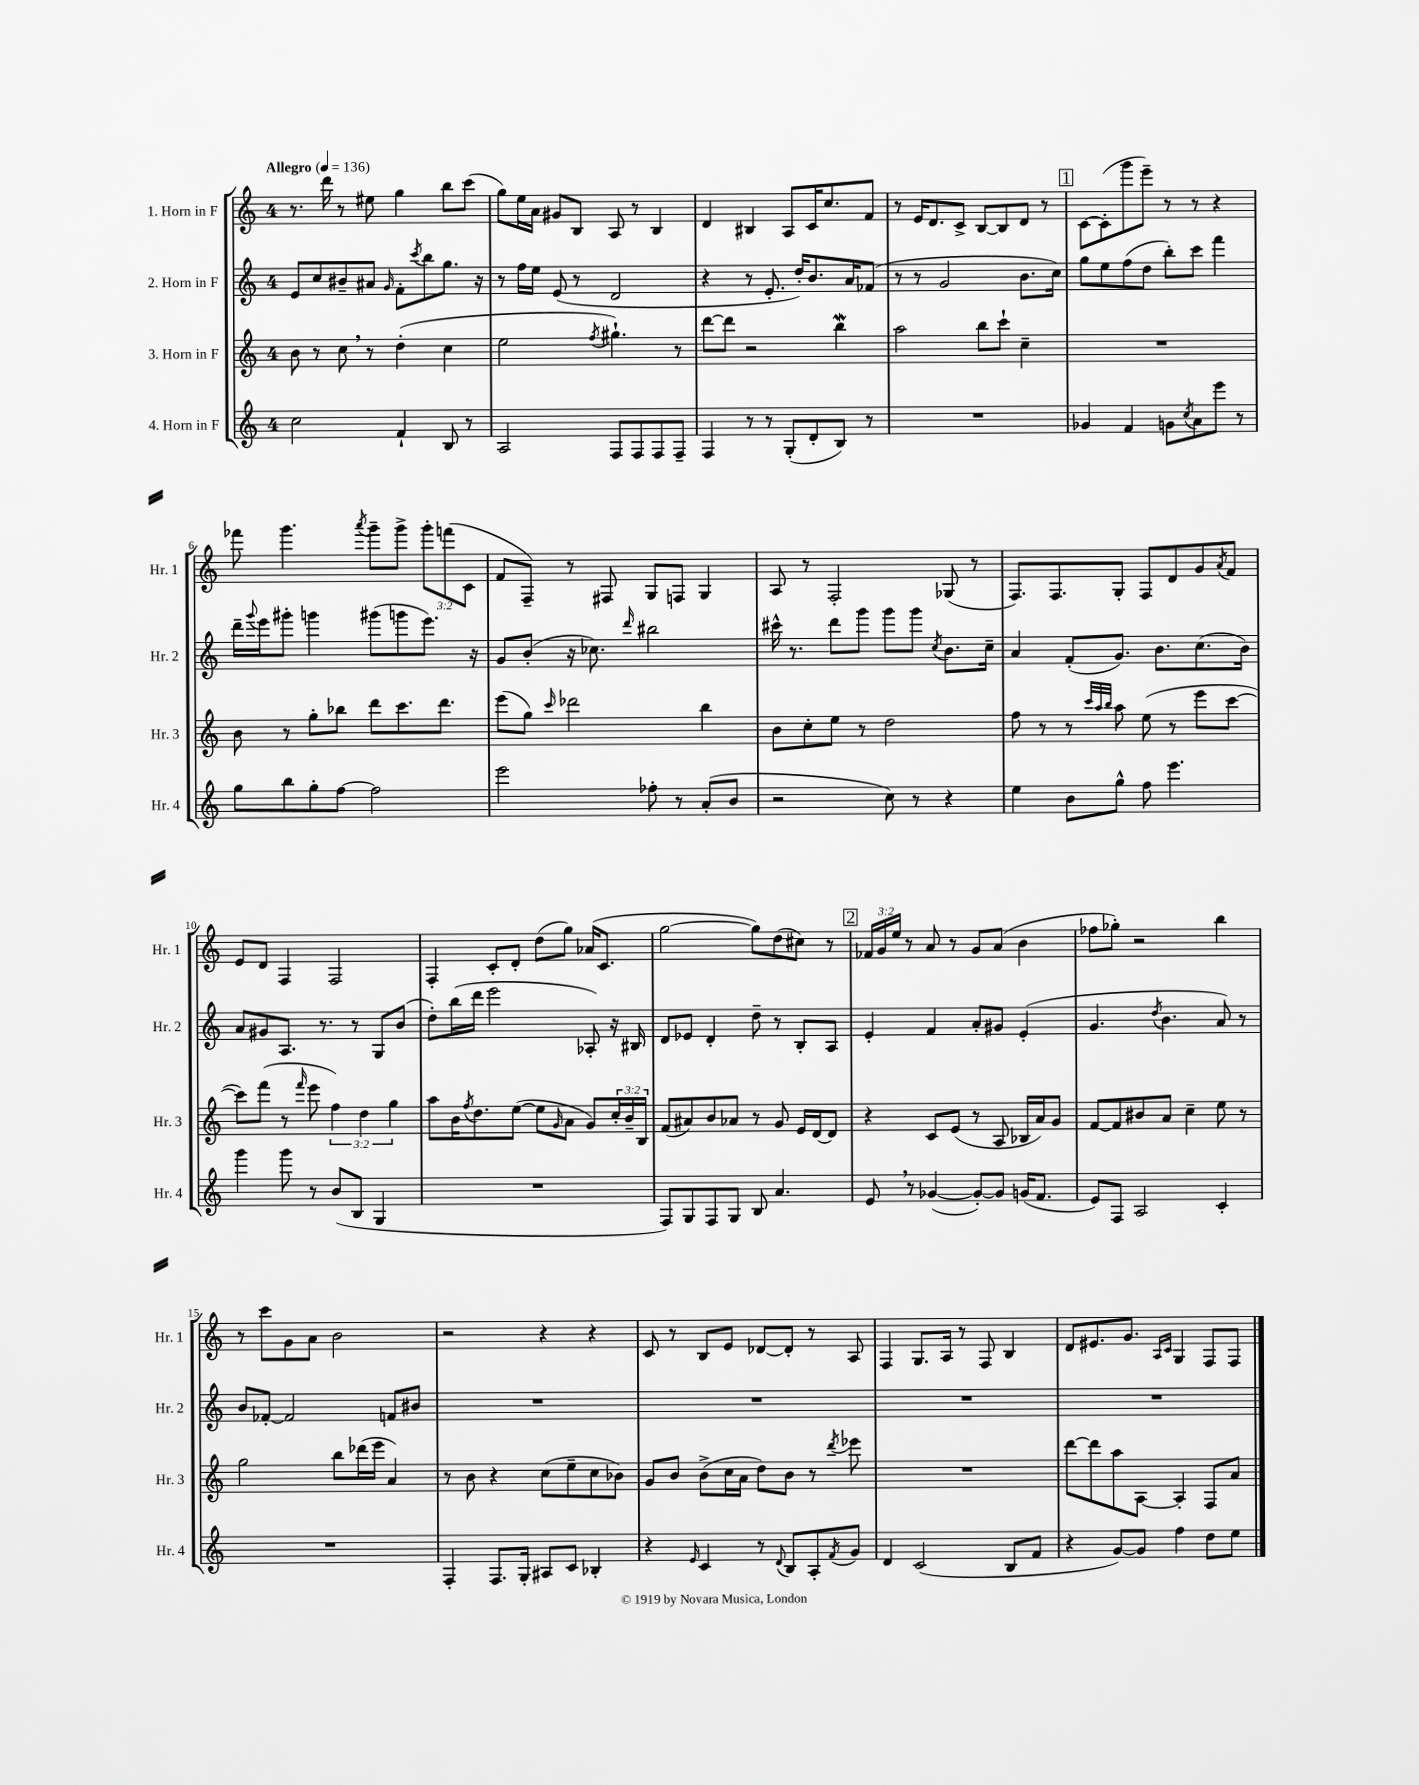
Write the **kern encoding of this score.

**kern	**kern	**kern	**kern
*staff4	*staff3	*staff2	*staff1
*clefG2	*clefG2	*clefG2	*clefG2
*k[]	*k[]	*k[]	*k[]
*M4/4	*M4/4	*M4/4	*M4/4
*MM136	*MM136	*MM136	*MM136
2cc	8b	8e	8.r
.	8r	8cc	.
.	.	.	16ddd
.	8cc	8b#~	8r
.	8r	8a#	8ee#
.	.	16qqg	.
4f`	(4dd'	8f'	4gg
.	.	8qccc	.
.	.	8bb	.
8B	4cc	8.gg	8bb
8r	.	.	(8ccc
.	.	16r	.
=	=	=	=
2A	2ee	8r	8gg)
.	.	16ff	16ee
.	.	16ee	16a
.	.	(8e	8g#
.	.	8r	8B
.	8qff	.	.
8F	4.gg#`)	2d	8A
8F	.	.	8r
8F	.	.	4B
8F~	8r	.	.
=	=	=	=
4F	[8ddd	4r	4d
.	8ddd]	.	.
8r	2r	8r	4B#
8r	.	8.e'	.
(8G'	.	.	8A
.	.	16dd')	.
8d'	.	8.b	16c
.	.	.	8.cc
8B)	4bb	.	.
.	.	16a	.
8r	.	(8f-	8f
=	=	=	=
1r	2aa	8r	8r
.	.	8r	16e
.	.	.	8.d
.	.	2g	.
.	.	.	8c^
.	8bb	.	[8B
.	8ccc`	.	8B]
.	4cc~	8.b	8d
.	.	.	8r
.	.	16cc)	.
=	=	=	=
4g-	1r	8gg	[8c
.	.	8ee	(8c']
4f	.	(8ff	8ggg
.	.	8dd	8eee~)
8g	.	8bb')	8r
8qcc	.	.	.
8a	.	8ccc	8r
8eee	.	4fff	4r
8r	.	.	.
=	=	=	=
8gg	8b	16ddd~	8fff-
.	.	8qqggg	.
.	.	16eee	.
8bb	8r	8ggg#'	4.ggg
8gg'	8gg'	4ggg	.
[8ff	8bb-	.	.
.	.	.	8qaaa
2ff]	8ddd	(8ggg#	8ggg~
.	8.ccc	8ggg	8ggg^
.	.	8.eee)	12ggg'
.	8.ddd	.	.
.	.	.	(12fff
.	.	.	12c
.	.	16r	.
=	=	=	=
2eee	(8eee	8g	8f
.	8gg)	(8b'	8F~)
.	16qqccc	.	.
.	2ddd-	16r	8r
.	.	8.cc-)	.
.	.	.	8F#
.	.	16qqddd	.
8ff-'	.	2bb#	8G
8r	.	.	8F
(8a'	4bb	.	4G
8b	.	.	.
=	=	=	=
2r	8b	16ccc#^^	8A
.	.	8.r	.
.	8cc'	.	8r
.	8ee	8ddd	2F'
.	8r	8ggg	.
8cc)	2dd	8ggg	.
8r	.	8ggg	.
.	.	8qcc	.
4r	.	8.b	(8G-
.	.	.	8r
.	.	16cc~	.
=	=	=	=
4ee	8ff	4a	8.F)
.	8r	.	.
.	.	.	8.F
8b	8r	(8f'	.
.	32qqccc	.	.
.	32qqaa	.	.
.	32qqbb	.	.
8gg^^	8aa	8.g)	8G'
8ff	(8ee	.	8F
.	.	8.b	.
4.eee	8r	.	8d
.	8eee	(8.cc	8g
.	.	.	8qa
.	[8ccc	.	8f
.	.	16b)	.
=	=	=	=
4ggg	8ccc])	8a	8e
.	(8fff	8g#	8d
8ggg	8r	8.A	4F
.	16qqfff	.	.
8r	8eee	.	.
.	.	8.r	.
(8b	6ff)	.	2F
8B	.	8r	.
.	6dd	.	.
4G	.	8G	.
.	6gg	.	.
.	.	(8b	.
=	=	=	=
1r	8aa	8dd')	4F'
.	16b	(16bb	.
.	8qff	.	.
.	8.dd	16ddd	.
.	.	2eee	8c'
.	([8ee	.	8d'
.	8ee]	.	(8dd
.	16qqg	.	.
.	8a	.	8gg)
.	8g)	8A-')	(16a-
.	.	.	8.c
.	24cc'	16r	.
.	24b~	.	.
.	.	16B#	.
.	24B	.	.
=	=	=	=
8F)	(8f	8d	[2gg
8G	8a#)	8e-	.
8F	8b	4d'	.
8G	8a-	.	.
8B	8r	8dd~	8gg])
4.a	8g	8r	(8dd
.	16e	8B'	8cc#)
.	[16d	.	.
.	8d]	8A	8r
=	=	=	=
8e	4r	4e'	24f-
.	.	.	24g
.	.	.	24ee
8r	.	.	8r
([4g-	8c	4f	8a
.	(8e	.	8r
8g-'_)	8r	8a'	8g
8g-]	8A	8g#	(8a
(16g	16B-	(4e'	4b
8.f	16a)	.	.
.	8g	.	.
=	=	=	=
8e)	[8f	4.g	8ff-
8F	8f]	.	8gg-')
2A	8b#	.	2r
.	.	8qdd	.
.	8a	4.b	.
.	4cc~	.	.
4c'	8ee	8a)	4bb
.	8r	8r	.
=	=	=	=
1r	2gg	8b	8r
.	.	[8f-'	8ccc
.	.	2f-]	8g
.	.	.	8a
.	8bb	.	2b
.	(16ddd-	.	.
.	16eee	.	.
.	4a)	8f	.
.	.	8b#	.
=	=	=	=
4F'	8r	1r	2r
.	8b	.	.
8.F	4r	.	.
16G'	.	.	.
8A#	(8cc	.	4r
8c	8ee~	.	.
4B-'	8cc	.	4r
.	8b-)	.	.
=	=	=	=
4r	8g	1r	8c
.	8b	.	8r
16qqe	.	.	.
4c	(8b^	.	8B
.	16cc	.	8e
.	16a	.	.
8r	8dd)	.	[8d-
8qqd	.	.	.
8B	8b	.	8d-']
8A'	8r	.	8r
8qf	8qddd	.	.
8g	8eee-	.	8A
=	=	=	=
4d	1r	1r	4F
(2c	.	.	8.G
.	.	.	16A
.	.	.	8r
.	.	.	8F
8B	.	.	4B
8f	.	.	.
=	=	=	=
4r	[8ddd	1r	8d
.	8ddd]	.	8.e#
[8g)	8aa	.	.
.	.	.	8.g
8g]	[8A	.	.
.	.	.	16qqA
.	.	.	16qqc
4ff	4A']	.	4G
8dd	8F	.	8F
8ee	8a	.	8F
==	==	==	==
*-	*-	*-	*-
